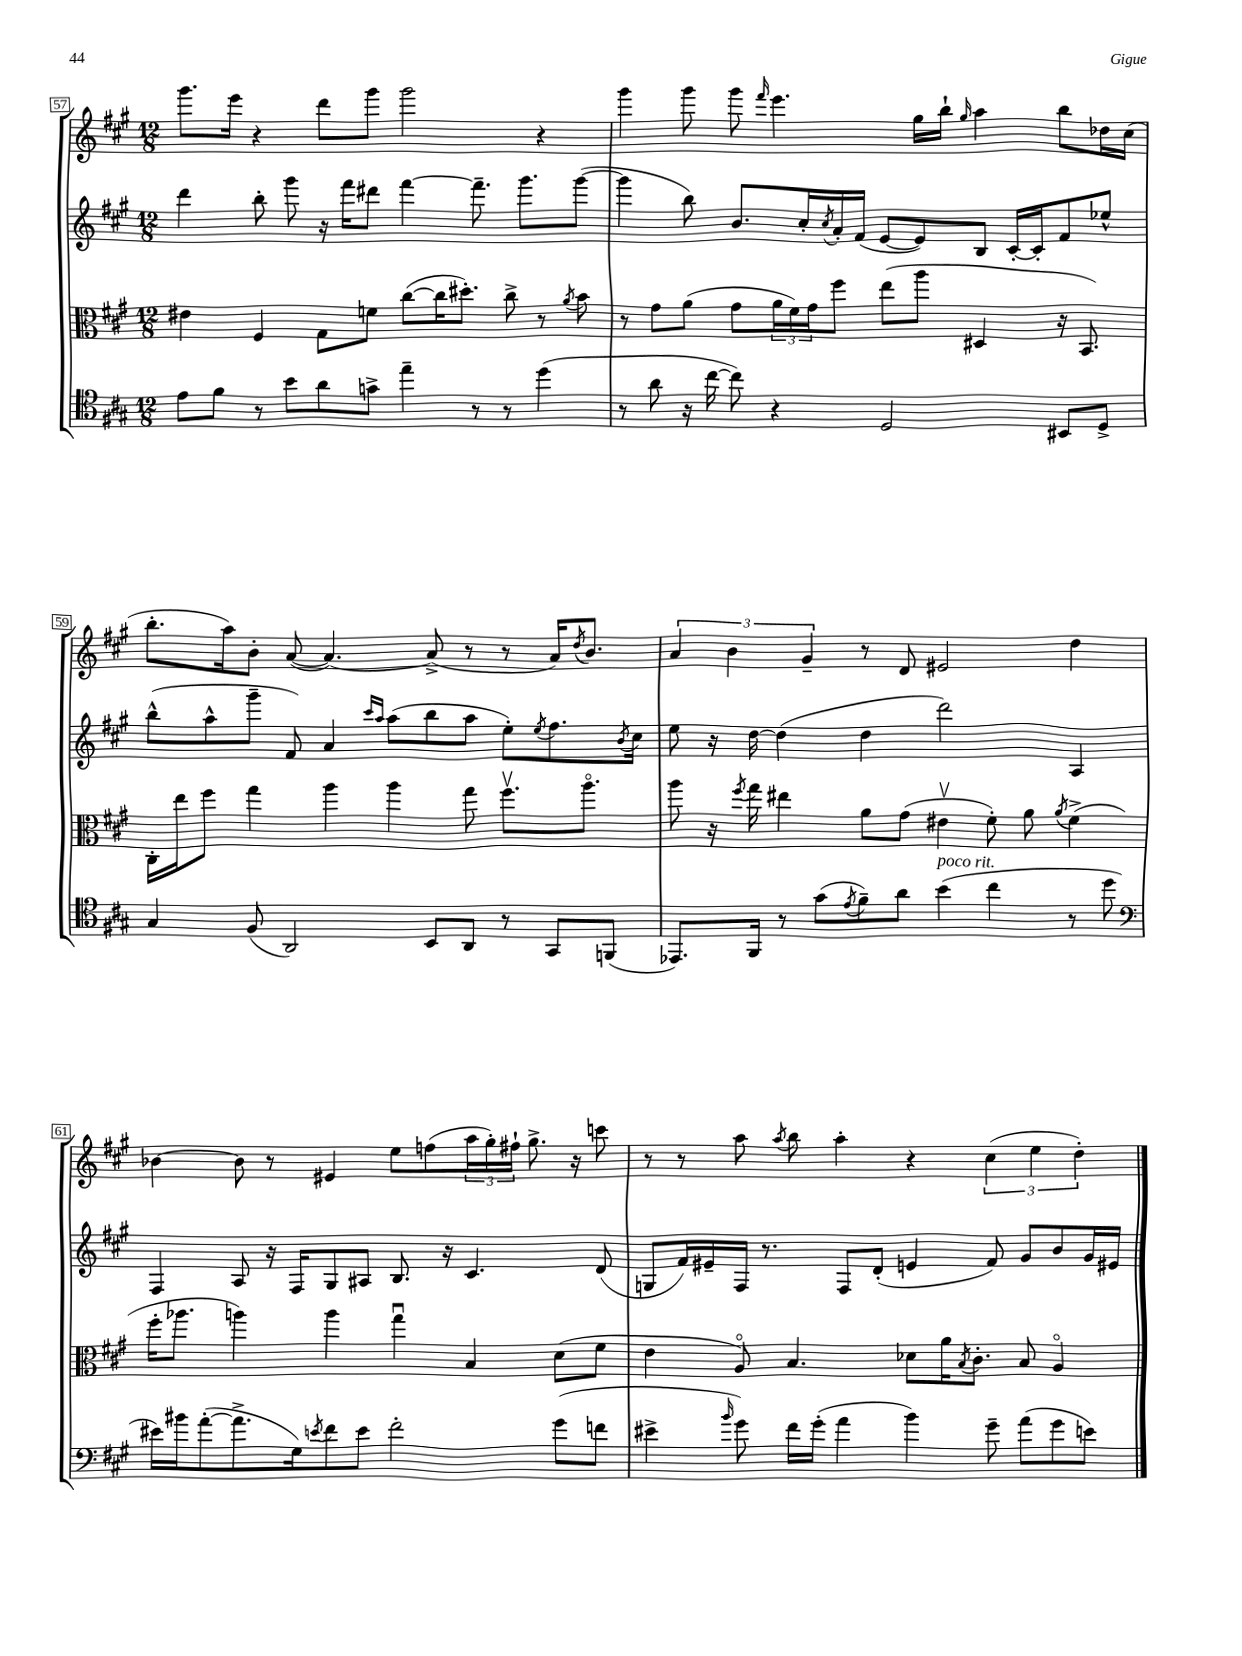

**kern	**kern	**kern	**kern
*staff4	*staff3	*staff2	*staff1
*clefC4	*clefC3	*clefG2	*clefG2
*k[f#c#g#]	*k[f#c#g#]	*k[f#c#g#]	*k[f#c#g#]
*M12/8	*M12/8	*M12/8	*M12/8
8e	4e#	4ddd	8.ggg#
8f#	.	.	.
.	.	.	16eee
8r	4F#	8bb'	4r
8b	.	8ggg#	.
8a	8G#	16r	8ddd
.	.	16fff#	.
8g^	8f	8ddd#	8ggg#
4ee~	([8cc#	[4fff#	2ggg#
.	16cc#]	.	.
.	8.dd#')	.	.
8r	.	8.fff#~]	.
8r	8cc#^	.	.
.	.	8.ggg#	.
(4dd	8r	.	4r
.	8qa	.	.
.	8b	([8ggg#	.
=	=	=	=
8r	8r	4ggg#]	4ggg#
8a	8g#	.	.
16r	(8a	8bb)	8ggg#
[16cc#	.	.	.
8cc#])	8g#	8.b	8ggg#
.	.	.	16qqfff#
4r	24a	.	4.eee
.	24f#)	.	.
.	.	16cc#'	.
.	24g#	.	.
.	.	8qcc#	.
.	8ff#	16a'	.
.	.	(16f#	.
2D	(8ee	[8e	.
.	8aa	8e])	16gg#
.	.	.	16bb`
.	.	.	16qqgg#
.	4D#	8B	4aa
.	.	[16c#'	.
.	.	16c#']	.
8BB#	16r	8f#	8bb
.	8.BB)	.	.
8D^	.	8ee-^^	16dd-
.	.	.	(16cc#
=	=	=	=
4G#	16C#'	(8bb^^	8.bb'
.	16ee	.	.
.	8ff#	8aa^^	.
.	.	.	16aa)
(8F#	4gg#	8ggg#~	8b'
2AA)	.	8f#)	([8a
.	4aa	4a	4.a_)
.	.	16qqccc#	.
.	.	16qqaa	.
.	4aa	(8aa	.
8BB	.	8bb	(8a^]
8AA	8gg#	8aa	8r
8r	8.ff#v	8ee')	8r
.	.	8qee	.
8GG#	.	8.ff#	16a)
.	.	.	8qdd
.	8.aao	.	8.b
(8FF	.	.	.
.	.	8qb	.
.	.	16cc#	.
=	=	=	=
8.EE-)	8aa	8ee	6a
.	16r	16r	.
.	.	.	6b
.	8qff#	.	.
16FF#	16gg#	[16dd	.
8r	4ee#	(4dd]	.
.	.	.	6g#~
(8g#	.	.	.
8qe	.	.	.
8f#~)	8a	4dd	8r
8a	(8g#	.	8d
(4b	4e#v	2ddd)	2e#
4cc#	8f#')	.	.
.	8a	.	.
.	8qa	.	.
8r	(4f#^	4A	4dd
8dd	.	.	.
=	=	=	=
*clefF4	*	*	*
16e#)	16ff#'	4F#	[4b-
16b#	8.aa-	.	.
([8a'	.	.	.
8.a^]	4aa)	8A	8b-]
.	.	16r	8r
16G#)	.	16F#	.
8qe	.	.	.
8f#	4aa	8G#	4e#
8e	.	8A#	.
2f#'	4gg#u	8.B	8ee
.	.	.	(8ff
.	.	16r	.
.	4B	4.c#	24aa
.	.	.	24gg#')
.	.	.	24ff#`
.	.	.	8.gg#^
(8g#	(8d	.	.
.	.	.	16r
8f	8f#	(8d	8ccc
=	=	=	=
4e#^	4e	8G	8r
.	.	16f#)	8r
.	.	16e#~	.
16qqb	.	.	.
8g#)	8Ao)	16F#	8aa
.	.	8.r	.
.	.	.	8qaa
16f#	4.B	.	8bb
(16g#'	.	.	.
4a	.	8F#	4aa'
.	.	(8d'	.
4b)	8d-	4e	4r
.	16a	.	.
.	8qB	.	.
.	8.c#'	.	.
8g#~	.	8f#)	(6cc#
(8a	8B	8g#	.
.	.	.	6ee
8g#	4Ao	8b	.
.	.	.	6dd')
8e)	.	16g#	.
.	.	16e#	.
==	==	==	==
*-	*-	*-	*-
